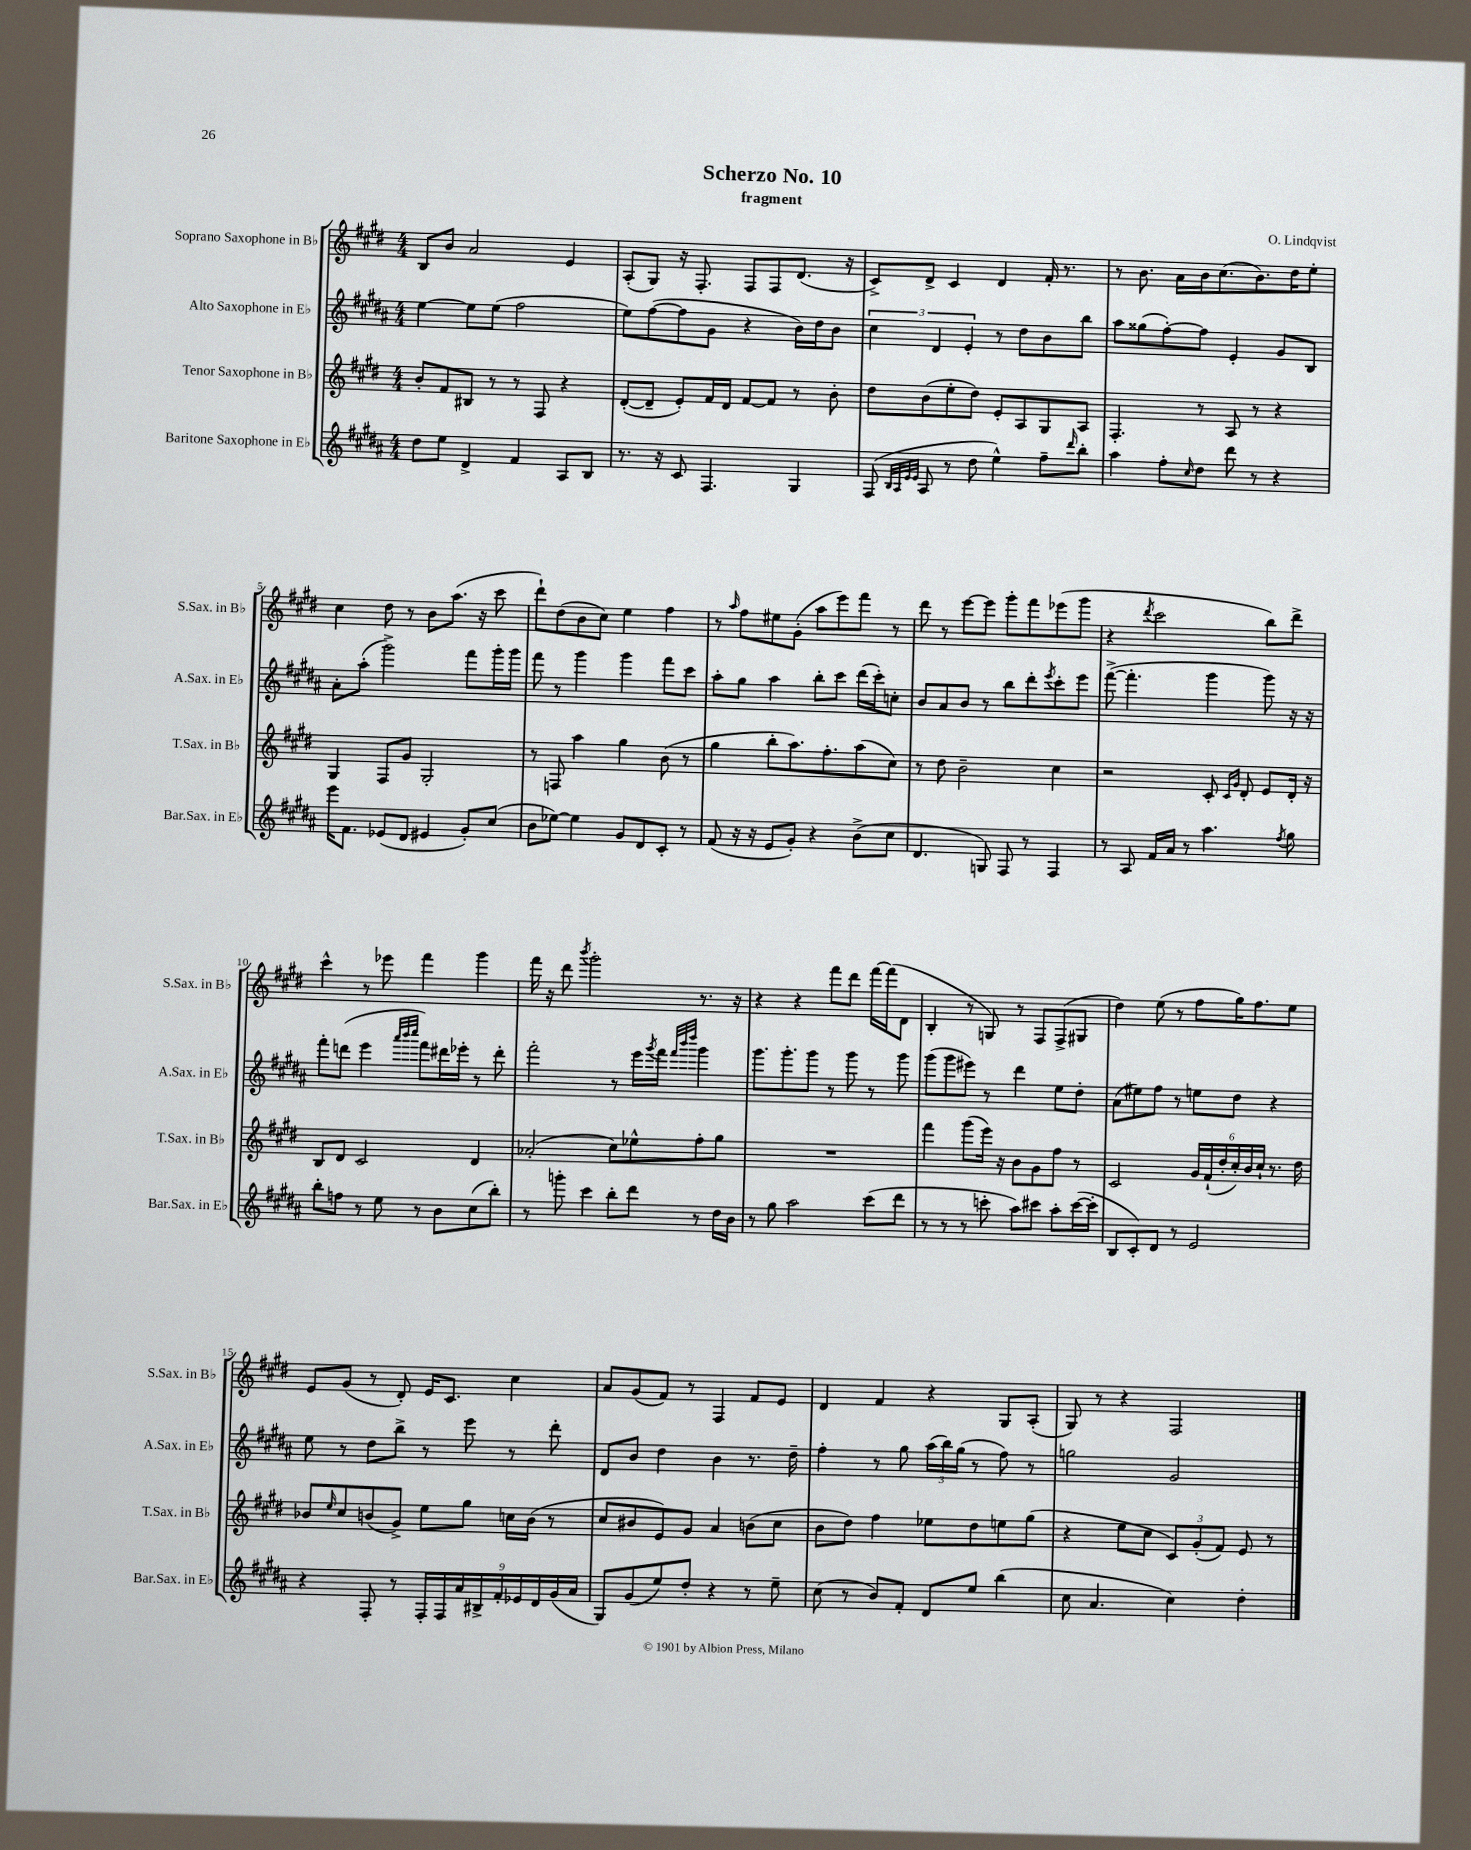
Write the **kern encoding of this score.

**kern	**kern	**kern	**kern
*part4	*part3	*part2	*part1
*staff4	*staff3	*staff2	*staff1
*I"Baritone Saxophone in E♭	*I"Tenor Saxophone in B♭	*I"Alto Saxophone in E♭	*I"Soprano Saxophone in B♭
*I'Bar.Sax. in E♭	*I'T.Sax. in B♭	*I'A.Sax. in E♭	*I'S.Sax. in B♭
*clefG2	*clefG2	*clefG2	*clefG2
*k[f#c#g#d#a#]	*k[f#c#g#d#]	*k[f#c#g#d#a#]	*k[f#c#g#d#]
*M4/4	*M4/4	*M4/4	*M4/4
=1	=1	=1	=1
8dd#\L	8b'/L	[4ee\	8B/L
8ee\J	8f#/	.	8b/J
4d#^/	8B#X/J	8ee\L]	2a/
.	8r	(8ee\J	.
4f#/	8r	2ff#\	.
.	8F#/	.	.
8A#/L	4r	.	4e/
8B/J	.	.	.
=2	=2	=2	=2
8.r	([8d#'/L	8ee\L)	(8A'/L
.	8d#~/J]	([8ff#\	8G#/J)
16r	.	.	.
8c#/	8e'/L)	8ff#\]	16r
.	.	.	8.F#'/
4.F#/	16f#/L	8g#\J	.
.	16d#/JJ	.	.
.	[8f#/L	4r	8F#/L
.	8f#/J]	.	8F#/
4G#/	8r	16b\LL)	(8.d#/J
.	.	16dd#\J	.
.	8b'\	8b\J	.
.	.	.	16r
=3	=3	=3	=3
(8F#/	8dd#\L	6cc#\	8c#^/L)
32qqB/LLL	.	.	.
32qqA#/	.	.	.
32qqe/	.	.	.
32qqe/JJJ	.	.	.
8A#/	(8b\	.	8d#^/J
.	.	6d#/	.
8r	8ee'\	.	4c#/
.	.	6e'/	.
8dd#\	8dd#\J)	.	.
4ee^^\)	8e'/L	8r	4d#/
.	8A/	8dd#\L	.
8ff#~\L	8G#/	8b\	16f#'/
.	.	.	8.r
16qqddd#/	.	.	.
8bb'\J	8A/J	8bb\J	.
=4	=4	=4	=4
4aa#\	4.F#'/	8aa#\L	8r
.	.	(8gg##X\	8.b\
8ff#'\L	.	[8ff#'\)	.
.	.	.	16a\LL
16qqcc#/	.	.	.
8dd#\J	8r	8ff#\J]	16b\J
.	.	.	(8.cc#\
8ddd#\	8A/	4e'/	.
8r	8r	.	8.b\)
4r	4r	8g#/L	.
.	.	.	16dd#\K
.	.	8B/J	8ee'\J
!!LO:LB:g=z
=5	=5	=5	=5
16eee\KL	4G#/	8a#'\L	4cc#\
8.f#\J	.	.	.
.	.	(8aa#'\J	.
(8e-X/L	8F#/L	2ggg#^\)	8dd#\
8d#/J	8g#/J	.	8r
4e#X/	2G#'/	.	8b\L
.	.	.	(8.aa\J
8g#'/L)	.	8fff#\L	.
.	.	.	16r
(8cc#/J	.	16ggg#'\L	8ccc#\
.	.	16ggg#\JJ	.
=6	=6	=6	=6
8b\L	8r	8fff#\	8ddd#`\L)
[8ee-X\J)	8Fn/	8r	(8dd#\
4ee-\]	4aa\	4ggg#\	8b\
.	.	.	8cc#\J)
8g#/L	4gg#\	4ggg#\	4ee\
8d#/	.	.	.
8c#'/J	(8b\	8fff#\L	4ff#\
8r	8r	8ccc#\J	.
=7	=7	=7	=7
(8f#/	4gg#\	8aa#'\L	8r
.	.	.	16qqaa/
16r	.	8gg#\J	8ff#\L
16r	.	.	.
8e/L	8bb'\L	4aa#\	8ee#X\
8g#'/J)	8.aa\)	.	(8g#'\J
4r	.	8bb'\L	8aa\L
.	8.ff#'\	.	.
.	.	8ccc#\J	8eee\)
(8b^\L	(8aa\	(16ddd#\LL	8fff#\J
.	.	16ccc#'\J)	.
8cc#\J	8cc#\J)	8ccn'\J	8r
=8	=8	=8	=8
4.d#/	8r	8b/L	8ddd#\
.	8dd#\	8a#/	8r
.	2b~\	8b/J	[8eee\L
8Gn/)	.	8r	8eee\J]
8F#/	.	8bb\L	8ggg#'\L
8r	.	8ddd#'\	8fff#\
.	.	8qeee/	.
4F#/	4cc#\	8ccc#'\	(8eee-X\
.	.	8eee\J	8ggg#\J
=9	=9	=9	=9
8r	2r	([8fff#^\	4r
8A#/	.	4.fff#'\]	.
.	.	.	8qddd#/
16f#/LL	.	.	2ccc#\
16a#/JJ	.	.	.
8r	.	.	.
4.aa#\	8c#'/	4ggg#\	.
.	16qqc#/LL	.	.
.	16qqg#/JJ	.	.
.	8d#'/	.	.
.	8e/L	8ggg#\)	8bb\L)
8qff#/	.	.	.
8gg#\	16d#'/Jk	16r	8ddd#^\J
.	16r	16r	.
!!LO:LB:g=z
=10	=10	=10	=10
8bb'\L	8B/L	8fff#'\L	4ccc#^^\
8ffn\J	8d#/J	(8dddn\J	.
8r	2c#/	4eee\	8r
8ee\	.	.	8eee-X\
.	.	32qqaaa#/LLL	.
.	.	32qqbbb/	.
.	.	32qqcccc#/JJJ	.
8r	.	8fff#\L)	4fff#\
8b\L	.	16ddd#X\L	.
.	.	16eee-X'\JJ	.
(8cc#\	4d#/	8r	4ggg#\
8bb'\J)	.	8ddd#'\	.
=11	=11	=11	=11
8r	(2a-X'/	2fff#'\	16fff#\
.	.	.	16r
8gggn'\	.	.	8ddd#\
.	.	.	8qbbb/
4ccc#\	.	.	2ggg#'\
8bb'\L	8cc#\L)	8r	.
8ddd#\J	8ee-X^^\	16eee\LL	.
.	.	8qggg#/	.
.	.	16fff#\JJ	.
.	.	32qqfff#/LLL	.
.	.	32qqbbb/	.
.	.	32qqdddd#/JJJ	.
8r	8ff#'\	4ggg#\	8.r
16dd#\LL	8gg#\J	.	.
16b\JJ	.	.	16r
=12	=12	=12	=12
8r	1r	8.ggg#\L	4r
8gg#\	.	.	.
.	.	8.ggg#'\	.
2aa#\	.	.	4r
.	.	8ggg#\J	.
.	.	8r	8fff#\L
.	.	8ggg#\	8ddd#\J
(8ccc#\L	.	8r	[16fff#\LL
.	.	.	(16fff#\J]
8ddd#\J	.	8ggg#\	8d#\J
=13	=13	=13	=13
8r	4fff#\	(8ggg#\L	4B'/
8r	.	8ggg#\	.
8r	(8ggg#\L	8eee#X\J)	8r
8cccn'\	16eee\Jk)	8r	8Gn/)
.	16r	.	.
8aa#\L)	8b\L	4ddd#\	8r
8ccc#X\J	8g#\	.	8F#/L
8aa#'\L	8ff#\J	8ee\L	(8F#^/
([16ccc#\L	8r	8dd#'\J	8G#X/J
16ccc#'\JJ]	.	.	.
=14	=14	=14	=14
8B/L	2c#/	(8a#\L	4dd#\)
8c#'/)	.	8ee#X\)	.
8d#/J	.	8ff#\J	(8ee\
8r	.	8r	8r
2e/	24g#/LL	8een\L	8ff#\L
.	(24f#`/	.	.
.	24dd#'/	.	.
.	24cc#'/)	8dd#\J	16gg#\K)
.	24b/	.	.
.	.	.	8.ff#\
.	24cc#`/JJ	.	.
.	8.r	4r	.
.	.	.	8ee\J
.	16dd#\	.	.
!!LO:LB:g=z
=15	=15	=15	=15
4r	8b-X/L	8ee\	8e/L
.	16qqee/	.	.
.	8cc#/	8r	(8g#/J
8F#'/	(8bn/	8dd#\L	8r
8r	8g#^/J)	8bb^\J	8d#'/)
18F#'/LL	8ee\L	8r	16e/KL
18F#/	.	.	.
.	.	.	8.c#/J
18a#/	.	.	.
.	8gg#\J	8eee\	.
18B#X^/	.	.	.
18f#'/	.	.	.
.	16ccn\LL	8r	4cc#\
18e-X/	.	.	.
.	(16b\JJ	.	.
18d#/	.	.	.
.	8r	8ddd#'\	.
(18g#/	.	.	.
18a#/JJ	.	.	.
=16	=16	=16	=16
8G#/L)	8cc#/L	8d#/L	8a/L
(8g#/	8b#X/	8b/J	(8g#/
8ee/)	8e/)	4dd#\	8f#/J)
8dd#'/J	8g#/J	.	8r
4r	4a/	4b\	4F#/
8r	(8bn\L	8.r	8f#/L
8ee~\	8cc#\J	.	8e/J
.	.	16dd#~\	.
=17	=17	=17	=17
(8cc#\	8b\L	4ff#'\	4d#/
8r	8dd#\J)	.	.
8b/L)	4ff#\	8r	4f#/
8f#'/J	.	8gg#\	.
8d#/L	8ee-X\L	(24aa#\LL	4r
.	.	24bb\)	.
.	.	(24gg#\JJ	.
8ee/J	8dd#\	8r	.
(4bb\	8een\	8ff#\)	8G#/L
.	(8gg#\J	8r	(8A'/J
=18	=18	=18	=18
8cc#\	4r	2ggn\	8G#/)
4.a#/	.	.	8r
.	8ee\L	.	4r
.	8cc#\J	.	.
4cc#\)	12c#/L)	2g#/	2F#/
.	(12g#'/	.	.
.	12f#/J)	.	.
4dd#'\	8e/	.	.
.	8r	.	.
==	==	==	==
*-	*-	*-	*-
